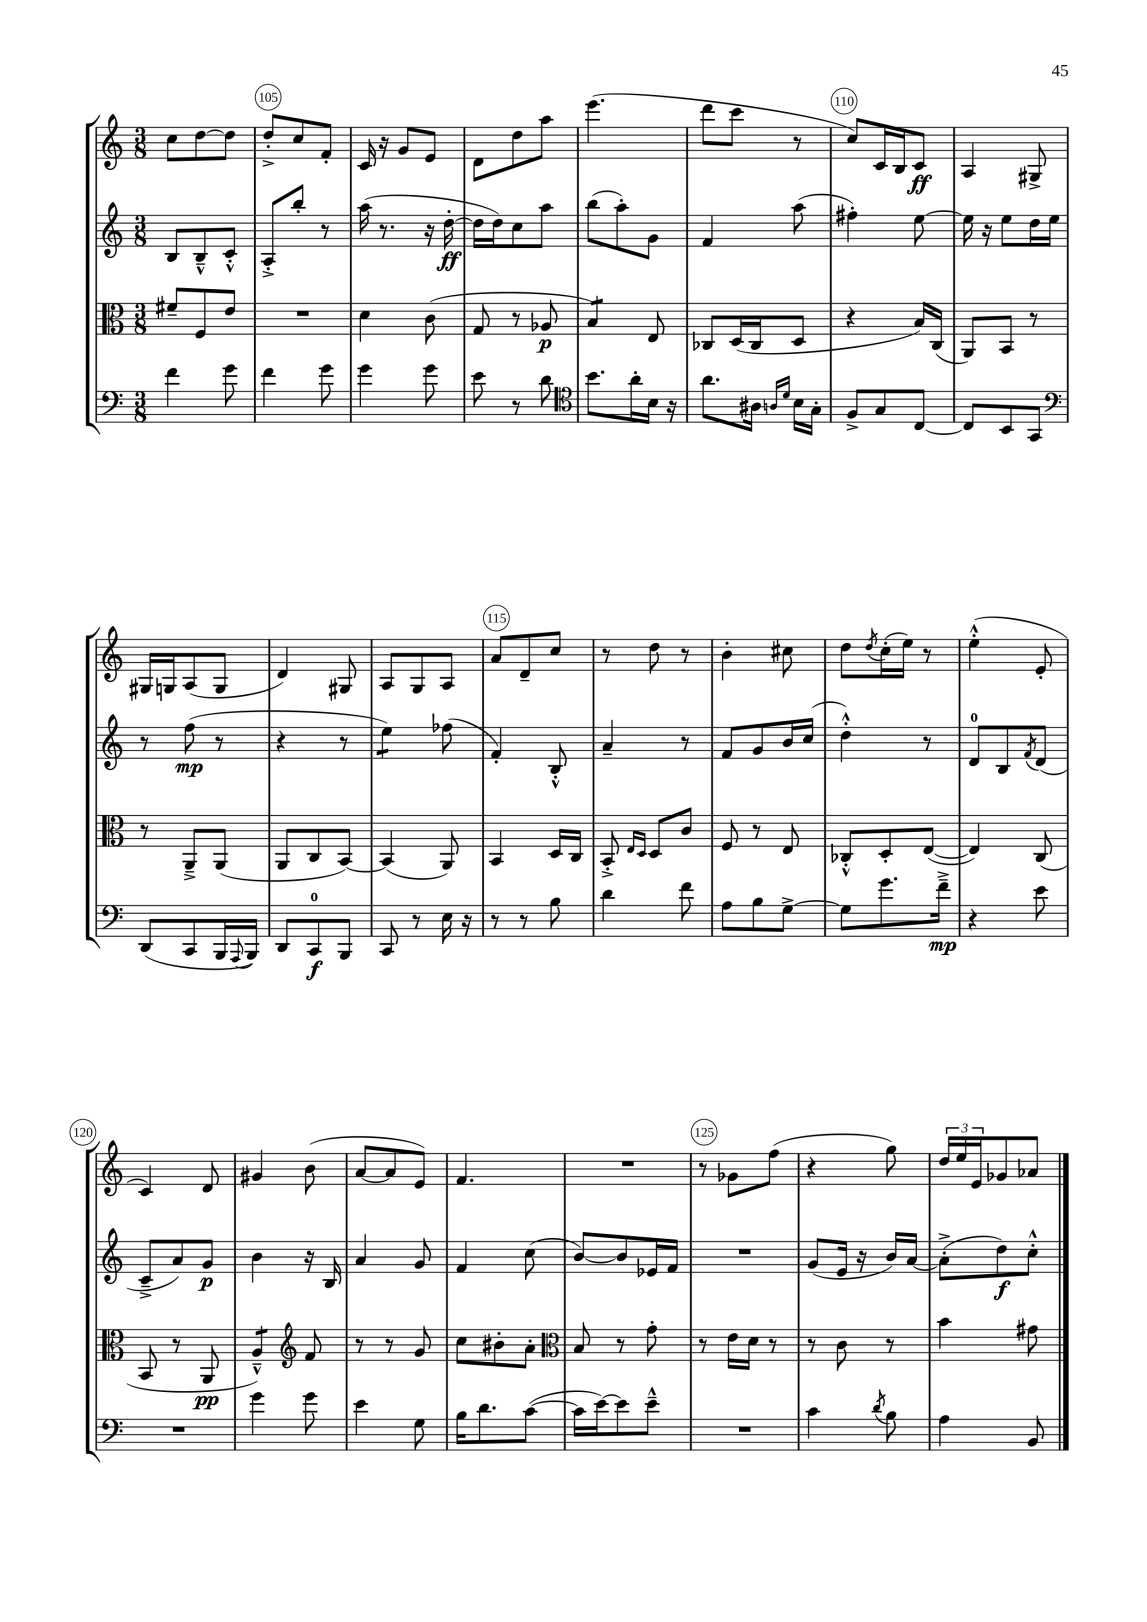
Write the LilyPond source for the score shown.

<<
\new StaffGroup <<
\new Staff = "s0" {
    \clef treble \key c \major \numericTimeSignature \time 3/8
    c''8 d''8~ d''8 |
    d''8-.-> c''8 f'8-. |
    c'16 r16 g'8 e'8 |
    d'8 d''8 a''8 |
    e'''4.( |
    d'''8 c'''8 r8 |
    c''8) c'16 b16 c'8\ff |
    a4 gis8-> |
    gis16 g16 a8( g8 |
    d'4) gis8 |
    a8 g8 a8 |
    a'8 d'8-- c''8 |
    r8 d''8 r8 |
    b'4-. cis''8 |
    d''8 \acciaccatura { d''8 } c''16-.( e''16) r8 |
    e''4-.-^( e'8-. |
    c'4) d'8 |
    gis'4 b'8( |
    a'8~ a'8 e'8) |
    f'4. |
    R4. |
    r8 ges'8 f''8( |
    r4 g''8) |
    \tuplet 3/2 { d''16 e''16 e'16 } ges'8 aes'8 \bar "|." |
}
\new Staff = "s1" {
    \clef treble \key c \major \numericTimeSignature \time 3/8
    b8 b8---^ c'8-.-^ |
    a8-.-> b''8-. r8 |
    a''16( r8. r16 d''16~-.\ff |
    d''16 d''16) c''8 a''8 |
    b''8( a''8-.) g'8 |
    f'4 a''8( |
    fis''4-.) e''8~ |
    e''16 r16 e''8 d''16 e''16 |
    r8 f''8\mp( r8 |
    r4 r8 |
    e''4:8) fes''8( |
    f'4-.) b8-.-^ |
    a'4-- r8 |
    f'8 g'8 b'16 c''16( |
    d''4-.-^) r8 |
    d'8-0 b8 \acciaccatura { f'8 } d'8( |
    c'8---> a'8) g'8\p |
    b'4 r16 b16 |
    a'4 g'8 |
    f'4 c''8( |
    b'8~) b'8 ees'16 f'16 |
    R4. |
    g'8( e'16 r16 b'16) a'16~ |
    a'8-.->( d''8\f) c''8-.-^ \bar "|." |
}
\new Staff = "s2" {
    \clef alto \key c \major \numericTimeSignature \time 3/8
    fis'8-- f8 e'8 |
    R4. |
    d'4 c'8( |
    g8 r8 aes8\p |
    b4:8) e8 |
    ces8 d16( ces16 d8 |
    r4 b16) c16( |
    a,8) b,8 r8 |
    r8 a,8---> a,8( |
    a,8 c8 b,8~) |
    b,4( a,8) |
    b,4 d16 c16 |
    b,8-.-> \grace { e16 d16 } d8 c'8 |
    f8 r8 e8 |
    ces8-.-^ d8-. e8~( |
    e4) c8( |
    b,8 r8 a,8\pp |
    a4:8---^) \clef treble f'8 |
    r8 r8 g'8 |
    c''8 bis'8-. a'8-. |
    \clef alto b8 r8 g'8-. |
    r8 e'16 d'16 r8 |
    r8 c'8 r8 |
    b'4 gis'8 \bar "|." |
}
\new Staff = "s3" {
    \clef bass \key c \major \numericTimeSignature \time 3/8
    f'4 g'8 |
    f'4 g'8 |
    g'4 g'8 |
    e'8 r8 d'8 |
    \clef tenor b'8. a'16-. b16 r16 |
    a'8. ais16 \grace { a16 d'16 } b16 g16-. |
    f8-> g8 c8~ |
    c8 b,8 g,8 |
    \clef bass d,8( c,8 b,,16 \appoggiatura { a,,8 } b,,16) |
    d,8 c,8-0\f b,,8 |
    c,8 r8 e16 r16 |
    r8 r8 b8 |
    d'4 f'8 |
    a8 b8 g8~-> |
    g8 g'8. f'16--->\mp |
    r4 e'8 |
    R4. |
    g'4 g'8 |
    e'4 g8 |
    b16 d'8. c'8~( |
    c'16 e'16~) e'8 e'8---^ |
    R4. |
    c'4 \acciaccatura { d'8 } b8 |
    a4 b,8 \bar "|." |
}
>>
>>
\layout { \context { \Score currentBarNumber = #104 \override BarNumber.break-visibility = ##(#f #t #t) barNumberVisibility = #(every-nth-bar-number-visible 5) \override BarNumber.stencil = #(make-stencil-circler 0.1 0.3 ly:text-interface::print) } }
